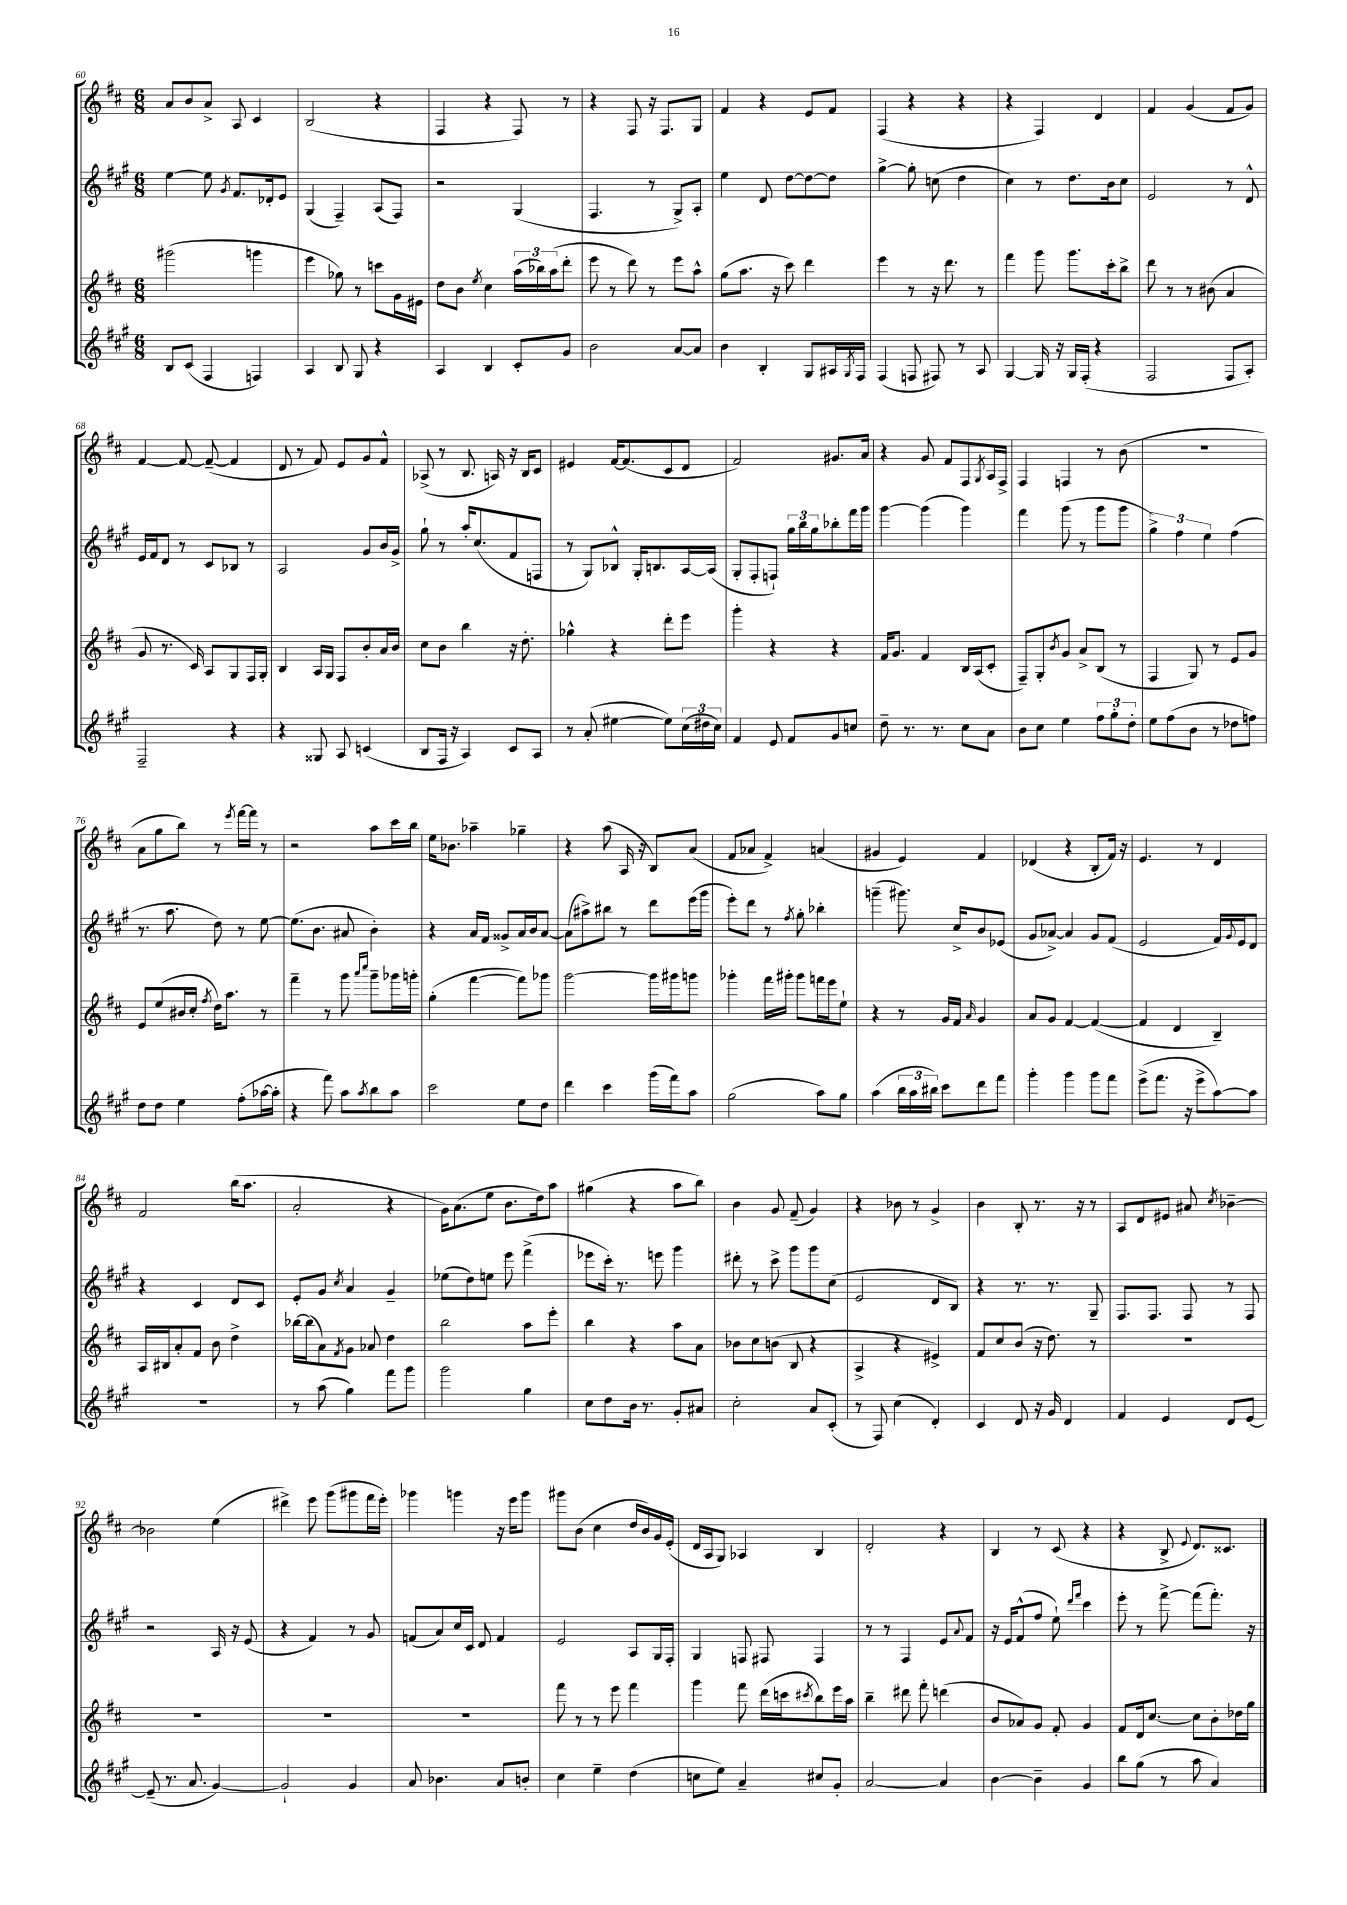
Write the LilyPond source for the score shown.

<<
\new StaffGroup <<
\new Staff = "s0" {
    \clef treble \key d \major \numericTimeSignature \time 6/8
    a'8 b'8 a'8-> a8 cis'4 |
    b2( r4 |
    fis4 r4 fis8) r8 |
    r4 fis8 r16 fis8. g8 |
    fis'4 r4 e'8 fis'8 |
    fis4( r4 r4 |
    r4 fis4) d'4 |
    fis'4 g'4( fis'8 g'8) |
    fis'4~ fis'8~ fis'8~--( fis'4 |
    d'8 r8 fis'8) e'8 g'8 fis'8-^ |
    aes8->( r8 b8. a16) r16 b16 cis'8 |
    eis'4 fis'16~ fis'8.( cis'8 d'8 |
    fis'2) gis'8. a'16 |
    r4 g'8 fis'8 fis8 \acciaccatura { g8 } a16 fis16-> |
    fis4 f4 r8 b'8( |
    R2. |
    a'8 g''8 b''8) r8 \acciaccatura { e'''8 } fis'''16~ fis'''16 r8 |
    r2 a''8 cis'''16 b''16 |
    e''16 bes'8. aes''4-- ges''4-- |
    r4 a''8( a16 r16 b8) a'8( |
    fis'8 aes'8 fis'4->) a'4( |
    gis'4 e'4) fis'4 |
    des'4( r4 b8-. fis'16) r16 |
    e'4. r8 d'4 |
    fis'2 b''16( a''8. |
    a'2-. r4 |
    g'16) a'8.( e''8 b'8. d''16) a''8 |
    gis''4( r4 a''8 b''8) |
    b'4 g'8 fis'8--( g'4) |
    r4 bes'8 r8 g'4-> |
    b'4 b8-. r8. r16 r8 |
    a8 d'8 eis'8 ais'8 \acciaccatura { cis''8 } bes'4~-- |
    bes'2 e''4( |
    dis'''4->) e'''8 g'''8( gis'''8 fis'''16 e'''16-.) |
    ges'''4 g'''4 r16 e'''16 g'''8 |
    gis'''8 b'8( cis''4 d''16 b'16) g'16 e'16-.( |
    d'16 a16 g8) aes4 b4 |
    d'2-. r4 |
    b4 r8 cis'8( r4 |
    r4 b8-> \appoggiatura { e'8 } d'8.) cisis'8. \bar "|." |
}
\new Staff = "s1" {
    \clef treble \key a \major \numericTimeSignature \time 6/8
    e''4~ e''8 \acciaccatura { gis'8 } fis'8. des'16-. e'8 |
    gis4( fis4--) a8( fis8) |
    r2 gis4( |
    fis4. r8 gis8->) a8-. |
    e''4 d'8 d''8~ d''8~ d''8 |
    gis''4~-> gis''8-. c''8( d''4 |
    cis''4) r8 d''8. b'16 cis''8 |
    e'2 r8 d'8-^ |
    e'16 fis'16 d'8 r8 cis'8 bes8 r8 |
    a2 gis'8 b'16 gis'16-> |
    gis''8-! r8 a''16-. cis''8.( fis'8 f8 |
    r8 gis8) bes8-^ gis16-. b8. a16~ a16( |
    gis8-. fis8-. f8-!) \tuplet 3/2 { gis''16 b''16 gis''16 } bes''8-. fis'''16 gis'''16 |
    gis'''4~ gis'''4( gis'''4) |
    fis'''4 gis'''8( r8 gis'''8 gis'''8 |
    \tuplet 3/2 { gis''4->) fis''4 e''4 } fis''4( |
    r8. a''8. d''8) r8 e''8~ |
    e''8.( b'8. ais'8 b'4-.) |
    r4 a'16 fis'16 gisis'8-> a'16 b'16 a'8~ |
    a'8( ais''8->) bis''8 r8 d'''8 e'''16( gis'''16 |
    e'''8-.) d'''8 r8 \acciaccatura { fis''8 } gis''8-. bes''4-. |
    g'''4--( gis'''8.) cis''16-> b'8 ees'8( |
    gis'8 aes'8~->) aes'4 gis'8 fis'8( |
    e'2 fis'16) \appoggiatura { gis'8 } e'16 d'8 |
    r4 cis'4 d'8 cis'8 |
    e'8-. gis'8 \acciaccatura { cis''8 } a'4 gis'4-- |
    ees''8( d''8) e''8 e'''8 fis'''4->( |
    ees'''8 cis'''16-.) r8. e'''8 gis'''4 |
    dis'''8-. r8 cis'''8-> gis'''8 gis'''8 cis''8( |
    e'2 d'8 b8) |
    r4 r8. r8. gis8-- |
    fis8. fis8. fis8 r8 fis8 |
    r2 a16 r16 e'8( |
    r4 fis'4) r8 gis'8 |
    f'8( a'8) cis''16 cis'16 d'8 f'4 |
    e'2 a8 gis16 fis16-. |
    gis4 f8 fis8 fis4 |
    r8 r8 fis4 e'8 \appoggiatura { a'8 } fis'8 |
    r16 e'16 fis'8-^( fis''8 e''8-!) \grace { d'''16 fis'''16 } cis'''4 |
    e'''8-. r8 fis'''8~-> fis'''8( fis'''8.-.) r16 \bar "|." |
}
\new Staff = "s2" {
    \clef treble \key d \major \numericTimeSignature \time 6/8
    gis'''2( g'''4 |
    e'''4 ges''8) r8 c'''8 g'16 eis'16 |
    d''8 b'8 \acciaccatura { e''8 } cis''4 \tuplet 3/2 { a''16( bes''16) a''16( } d'''8-. |
    e'''8 r8 d'''8) r8 e'''8 a''8-^ |
    g''8( a''8. r16 cis'''8) d'''4 |
    e'''4 r8 r16 d'''8. r8 |
    fis'''4 g'''8 g'''8. cis'''16-. b''8-> |
    d'''8 r8 r8 bis'8( a'4 |
    g'8 r8. cis'16) a8 g8 fis16 g16-. |
    b4 a16 g16 fis8 b'8-. a'16 b'16 |
    cis''8 b'8 b''4 r16 d''8.-. |
    ges''4-^ r4 d'''8-. e'''8 |
    g'''4-. r4 r4 |
    fis'16 g'8. fis'4 b16 a16( cis'8-. |
    fis8--) g8-. \acciaccatura { b'8 } g'8 a'8-> b8( r8 |
    fis4 g8) r8 e'8 g'8 |
    e'8 e''8( bis'16 cis''16-. \acciaccatura { fis''8 } d''16) a''8. r8 |
    fis'''4-- r8 g'''8 \grace { a'''16 cis''''16 } g'''8-- ges'''16 g'''16-. |
    g''4-.( fis'''4~ fis'''8) ges'''8 |
    g'''2~ g'''16 gis'''16 g'''8 |
    ges'''4-. fis'''16 gis'''16-. gis'''8 f'''16 e'''16 e''8-! |
    r4 r8 g'16 fis'16 \grace { a'16 } g'4 |
    a'8 g'8 fis'4~ fis'4~( |
    fis'4 d'4 b4--) |
    a16 bis16 a'8-. fis'8 b'8 d''4-> |
    bes''16~ bes''16( a'8) \acciaccatura { fis'8 } g'8 aes'8 d''4 |
    b''2 a''8 e'''8-. |
    b''4 r4 a''8 a'8 |
    bes'8 cis''8 b'8( b8 r4 |
    a4-> r4 eis'4->) |
    fis'8 cis''8 b'8( r16 d''8.) r8 |
    R2. |
    R2. |
    R2. |
    R2. |
    fis'''8 r8 r8 e'''8 fis'''4 |
    g'''4 fis'''8 d'''16( c'''16 \acciaccatura { cis'''8 } b''8) e'''16 a''16 |
    b''4-- dis'''8 fis'''8-. d'''4( |
    b'8 aes'8) g'8 fis'8-. g'4 |
    fis'8 d'16 cis''8.~ cis''8 b'8-. des''16 g''16 \bar "|." |
}
\new Staff = "s3" {
    \clef treble \key a \major \numericTimeSignature \time 6/8
    b8 cis'8( fis4 f4) |
    a4 b8 gis8 r4 |
    a4 b4 cis'8-. gis'8 |
    b'2 a'8~ a'8 |
    b'4 b4-. gis8 ais16 \acciaccatura { gis8 } fis16 |
    fis4( f8 fis8) r8 a8 |
    gis4~ gis16 r16 gis16 fis16-.( r4 |
    fis2 fis8 a8-.) |
    fis2-- r4 |
    r4 gisis8 a8 c'4( |
    b8 fis16 r16 a4) cis'8 a8 |
    r8 a'8-.( eis''4~ eis''8) \tuplet 3/2 { cis''16( dis''16 cis''16) } |
    fis'4 e'8 fis'8 gis'8 c''8 |
    d''8-- r8. r8. cis''8 a'8 |
    b'8 cis''8 e''4 \tuplet 3/2 { fis''8 gis''8-. d''8-. } |
    e''8 fis''8( b'8 r8 des''8 f''8) |
    d''8 d''8 e''4 fis''8-.( aes''16~ aes''16-. |
    r4 fis'''8) a''8 \acciaccatura { a''8 } b''8 a''8 |
    cis'''2 e''8 d''8 |
    d'''4 cis'''4 gis'''16( fis'''16) a''8 |
    gis''2( a''8) gis''8 |
    a''4( \tuplet 3/2 { b''16 a''16 bis''16) } cis'''8 d'''8 fis'''8 |
    gis'''4-. gis'''4 gis'''8 fis'''8 |
    e'''8->( fis'''8. r16 e'''8-> a''8~) a''8 |
    R2. |
    r8 a''8( gis''4) fis'''8 gis'''8 |
    gis'''2 gis''4 |
    cis''8 d''8 b'16 r8. gis'8-. ais'8 |
    cis''2-. a'8 cis'8-.( |
    r8 fis8) cis''4( d'4-.) |
    cis'4 d'8 r16 gis'16 d'4 |
    fis'4 e'4 d'8 e'8~ |
    e'8--( r8. a'8. gis'4~) |
    gis'2-! gis'4 |
    a'8 bes'4. a'8 b'8-. |
    cis''4 e''4-- d''4( |
    c''8 e''8) a'4-- cis''8 gis'8-. |
    a'2~ a'4 |
    b'4~ b'4-- gis'4 |
    b''8 gis''8( r8 a''8 a'4) \bar "|." |
}
>>
>>
\layout { \context { \Score currentBarNumber = #60 } }
